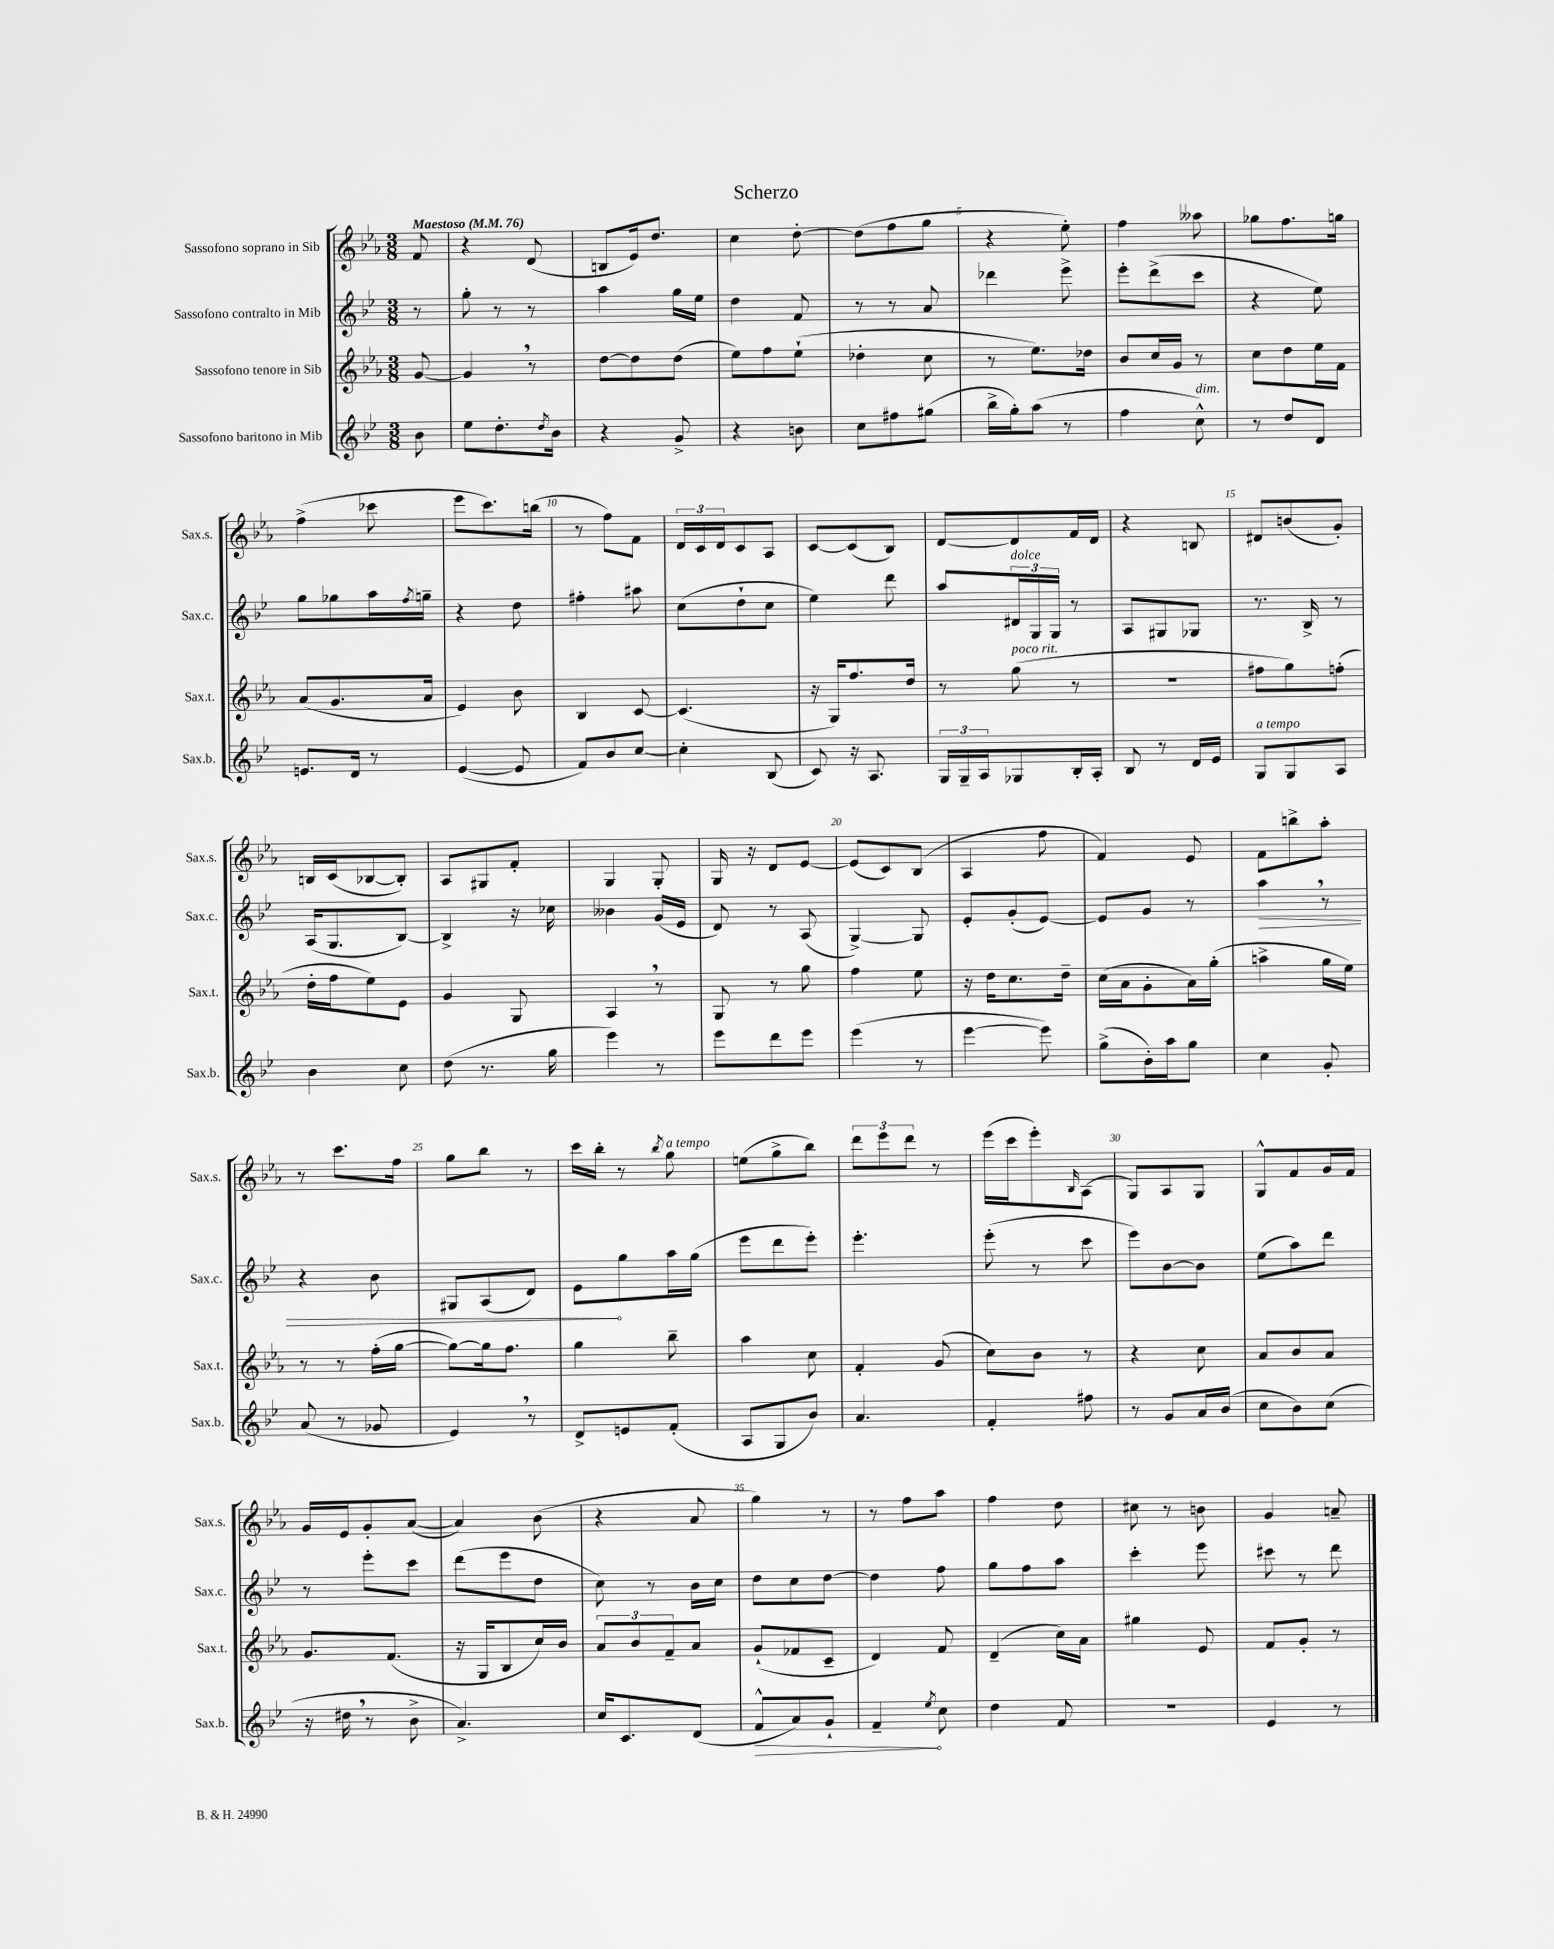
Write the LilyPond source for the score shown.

\header { title = "Scherzo" }
<<
\new StaffGroup <<
\new Staff = "s0" \with { instrumentName = "Sassofono soprano in Sib" shortInstrumentName = "Sax.s." } {
    \clef treble \key ees \major \numericTimeSignature \time 3/8 \partial 8 \tempo "Maestoso" 4 = 76
    f'8 |
    r4 d'8( |
    b8 ees'16) d''8. |
    c''4 d''8~-. |
    d''8( f''8 g''8 |
    r4 ees''8-.) |
    f''4 aeses''8 |
    ges''8 f''8. g''16 |
    f''4->( ces'''8 |
    ees'''8 c'''8.) b''16( |
    r8 f''8) f'8 |
    \tuplet 3/2 { d'16 c'16 d'16 } c'8 aes8 |
    c'8~ c'8( bes8) |
    d'8~ d'8 f'16 d'16 |
    r4 b8 |
    dis'8 b'8( g'8-.) |
    b16 c'16( bes8~ bes8-.) |
    aes8 gis8 f'8-. |
    g4 g8-. |
    g16 r16 d'8 ees'8~ |
    ees'8( c'8) bes8( |
    aes4 f''8 |
    f'4) ees'8 |
    f'8 b''8-> aes''8-. |
    r8 c'''8. f''16 |
    g''8 bes''8 r8 |
    c'''16 bes''16-. r8 \acciaccatura { bes''8 } g''8^\markup { \italic "a tempo" } |
    e''8( g''8-> bes''8) |
    \tuplet 3/2 { d'''8 ees'''8 d'''8 } r8 |
    ees'''16( c'''16 ees'''8-.) \grace { bes16 } aes8( |
    g8) aes8 g8 |
    g8-^ f'8 g'16 f'16 |
    g'16 ees'16 g'8-. aes'8~( |
    aes'4) bes'8( |
    r4 aes'8 |
    g''4) r8 |
    r8 f''8 aes''8 |
    f''4 d''8 |
    cis''8 r8 b'8 |
    g'4 a'8-- \bar "|." |
}
\new Staff = "s1" \with { instrumentName = "Sassofono contralto in Mib" shortInstrumentName = "Sax.c." } {
    \clef treble \key bes \major \numericTimeSignature \time 3/8 \partial 8
    r8 |
    g''8-. r8 r8 |
    a''4 g''16 ees''16 |
    d''4 f'8 |
    r8 r8 a'8 |
    des'''4 ees'''8-> |
    ees'''8-. d'''8->( c'''8 |
    r4 ees''8) |
    g''8 ges''8 a''16 \acciaccatura { f''8 } g''16-- |
    r4 d''8 |
    fis''4-. ais''8 |
    c''8( d''8-! c''8 |
    ees''4) d'''8 |
    a''8 \tuplet 3/2 { dis'16^\markup { \italic "dolce" } g16 g16 } r8 |
    a8 gis8 ges8 |
    r8. bes16-> r8 |
    a16( g8. bes8~) |
    bes4-> r16 ces''16 |
    beses'4 g'16( ees'16 |
    d'8) r8 a8( |
    g4~->) g8 |
    ees'8-. g'8-.( ees'8~) |
    ees'8 g'8 r8 |
    \once \override Hairpin.circled-tip = ##t a''4\> \breathe r8 |
    r4 bes'8 |
    gis8 a8( d'8) |
    ees'8\! g''8 a''16 g''16( |
    ees'''8 d'''8 ees'''8-.) |
    ees'''4.-. |
    ees'''8-.( r8 c'''8 |
    ees'''8) bes'8~ bes'8 |
    ees''8( a''8) d'''8 |
    r8 ees'''8-. c'''8 |
    d'''8( ees'''8 d''8 |
    c''8) r8 bes'16 c''16 |
    d''8 c''8 d''8~ |
    d''4 f''8 |
    g''8 f''8 a''8 |
    c'''4-. ees'''8 |
    cis'''8 r8 d'''8 \bar "|." |
}
\new Staff = "s2" \with { instrumentName = "Sassofono tenore in Sib" shortInstrumentName = "Sax.t." } {
    \clef treble \key ees \major \numericTimeSignature \time 3/8 \partial 8
    g'8~ |
    g'4 \breathe r8 |
    d''8~ d''8 d''8( |
    ees''8) f''8 ees''8-!( |
    des''4-. c''8 |
    r8 ees''8.) des''16 |
    bes'8 c''16 g'16 r8 |
    c''8 d''8 ees''16 f'16 |
    aes'8( g'8. aes'16 |
    ees'4) bes'8 |
    bes4 c'8~ |
    c'4.( |
    r16 g16) f''8. d''16 |
    r8 g''8^\markup { \italic "poco rit." }( r8 |
    R4. |
    fis''8 g''8) f''8-.( |
    d''16-. f''16 ees''8) ees'8 |
    g'4 g8 |
    aes4 \breathe r8 |
    g8 r8 g''8 |
    f''4 ees''8 |
    r16 d''16 c''8. d''16-- |
    c''16( aes'16 g'8-. aes'16) g''16-.( |
    a''4-> g''16 ees''16) |
    r8 r8 f''16-.( g''16~ |
    g''8~) g''16 f''8. |
    g''4 bes''8-- |
    aes''4 c''8 |
    f'4-. g'8( |
    c''8) bes'8 r8 |
    r4 c''8 |
    aes'8 bes'8 aes'8 |
    g'8. f'8.( |
    r16 g16 bes8 c''16) bes'16 |
    \tuplet 3/2 { aes'8 bes'8 f'8-- } aes'8 |
    g'8-!( fes'8 c'8-- |
    d'4) f'8 |
    d'4--( c''16) aes'16 |
    gis''4 ees'8 |
    f'8 g'8-. r8 \bar "|." |
}
\new Staff = "s3" \with { instrumentName = "Sassofono baritono in Mib" shortInstrumentName = "Sax.b." } {
    \clef treble \key bes \major \numericTimeSignature \time 3/8 \partial 8
    bes'8 |
    ees''8 d''8.-. \acciaccatura { d''8 } bes'16 |
    r4 g'8-> |
    r4 b'8 |
    c''8 fis''8 gis''8( |
    bes''16-> g''16-.) a''8( r8 |
    f''4 c''8-^^\markup { \italic "dim." }) |
    r8 d''8 d'8 |
    e'8. d'16 r8 |
    ees'4~( ees'8 |
    f'8) bes'8 c''8~ |
    c''4-. bes8( |
    c'8) r16 a8. |
    \tuplet 3/2 { g16 g16-- a16 } ges8 bes16-. a16-. |
    bes8 r8 d'16 ees'16 |
    g8^\markup { \italic "a tempo" } g8 a8 |
    bes'4 c''8 |
    d''8( r8. g''16 |
    ees'''4) r8 |
    ees'''8 d'''8 ees'''8 |
    ees'''4( r8 |
    ees'''4~ ees'''8) |
    g''8->( bes'16-.) a''16 g''8 |
    c''4 g'8-. |
    a'8( r8 ges'8 |
    ees'4) \breathe r8 |
    d'8-> e'8 f'8-.( |
    a8 g8 bes'8) |
    a'4. |
    f'4-. fis''8 |
    r8 g'8 a'16 bes'16( |
    c''8 bes'8) c''8( |
    r16 dis''16 \breathe r8 bes'8-> |
    a'4.->) |
    c''16 c'8. d'8( |
    \once \override Hairpin.circled-tip = ##t f'8-^\> a'8) g'8-! |
    f'4--\! \acciaccatura { ees''8 } c''8 |
    d''4 f'8 |
    r4. |
    ees'4 r8 \bar "|." |
}
>>
>>
\layout { \context { \Score \override BarNumber.break-visibility = ##(#f #t #t) barNumberVisibility = #(every-nth-bar-number-visible 5) } }
